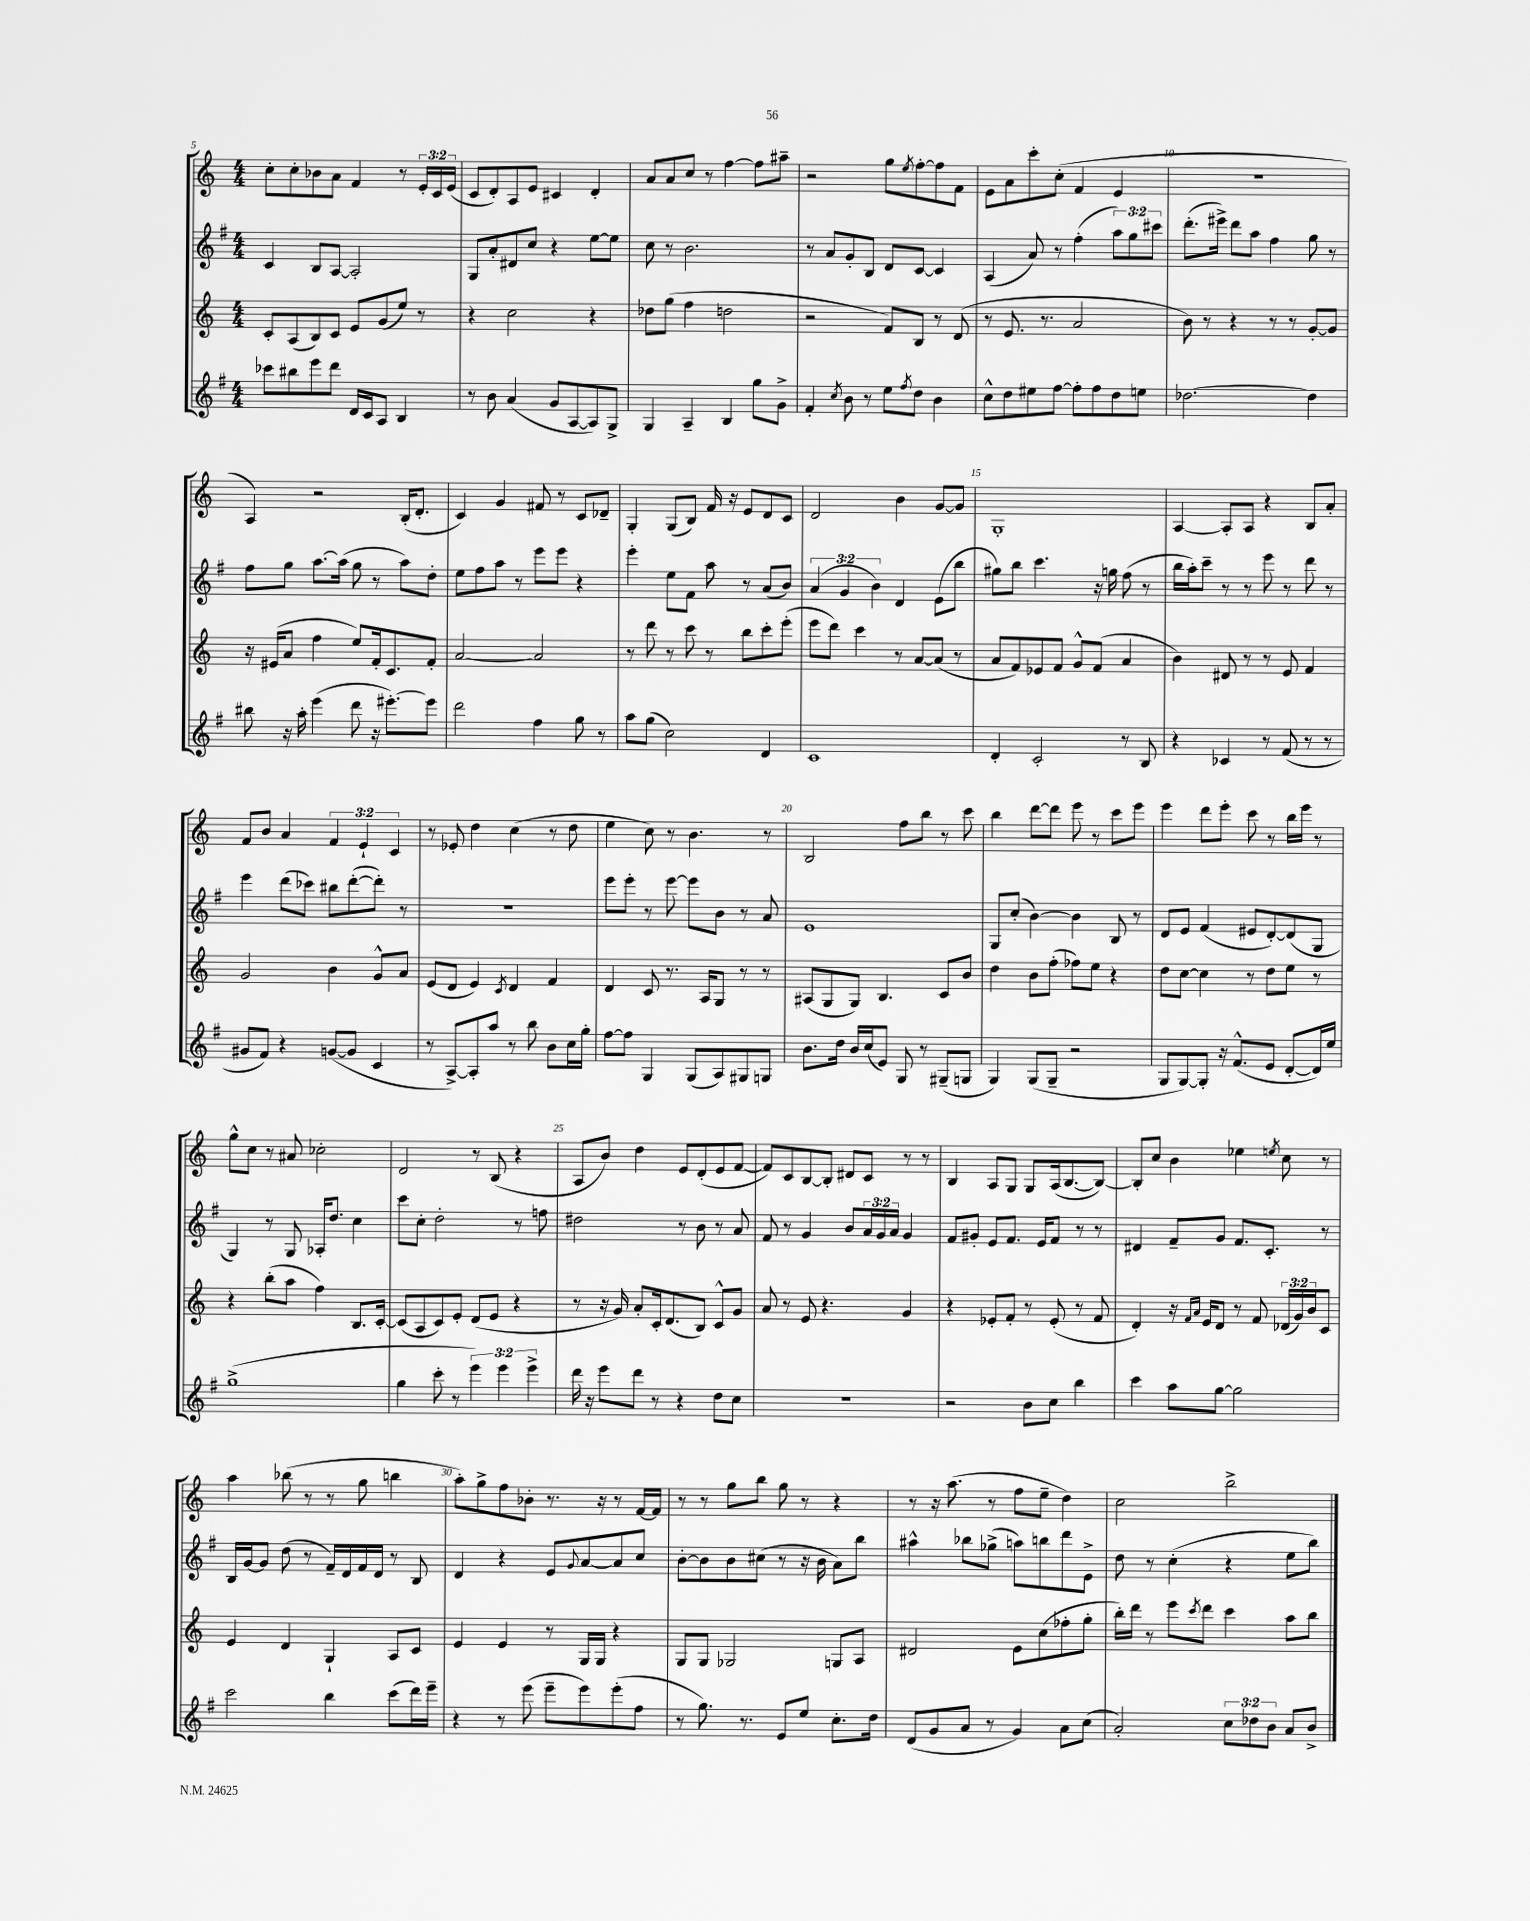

**kern	**kern	**kern	**kern
*staff4	*staff3	*staff2	*staff1
*clefG2	*clefG2	*clefG2	*clefG2
*k[f#]	*k[]	*k[f#]	*k[]
*M4/4	*M4/4	*M4/4	*M4/4
8ccc-\L	8c'/L	4c/	8cc'\L
8bb#\	(8A/	.	8cc'\
8eee\	8B/)	8B/L	8b-\
8ddd\J	8c/J	[8A/J	8a\J
16d/LL	8e/L	2A'/]	4f/
16c/J	.	.	.
8A/J	(8g/	.	.
4B/	8ee/J)	.	8r
.	8r	.	24e'/LL
.	.	.	24c/
.	.	.	(24e/JJ
=	=	=	=
8r	4r	8G/L	8c/L
8b\	.	8a'/	8d'/)
(4a/	2cc\	8d#/	8A/
.	.	8cc/J	8e/J
8g/L	.	4r	4c#/
[8A/	.	.	.
8A/])	4r	[8ee\L	4d'/
8G^/J	.	8ee\]J	.
=	=	=	=
4G/	8dd-\L	8cc\	8a/L
.	(8gg\J	8r	8a/
4A~/	4ff\	2.b\	8cc/J
.	.	.	8r
4B/	2dd\	.	[4ff\
8gg\L	.	.	8ff\]L
8g^\J	.	.	8aa#~\J
=	=	=	=
4f#'/	2r	8r	2r
.	.	8a/L	.
8qcc/	.	.	.
8b\	.	8g'/	.
8r	.	8B/J	.
8ee\L	8f/L)	8d/L	8gg\L
8qff#/	.	.	8qee/
8dd\J	8B/J	[8c/J	[8ff'\
4b\	8r	4c/]	8ff\]
.	(8d/	.	8f\J
=	=	=	=
8cc^^\L	8r	(4A/	8e\L
8dd\	8.e/	.	8a\
8ee#\	.	8a/)	8ccc'\
.	8.r	.	.
[8ff#\J	.	8r	(8cc'\J
8ff#'\]L	2a/	(4ff#'\	4f/
8ff#\	.	.	.
8dd\	.	12aa\L)	4e/
.	.	12gg\	.
8ee\J	.	.	.
.	.	12ccc#\J	.
=	=	=	=
[2.dd-\	8b\)	(8.ddd'\L	1r
.	8r	.	.
.	.	16eee#^\Jk)	.
.	4r	8ddd\L	.
.	.	8aa\J	.
.	8r	4ff#\	.
.	8r	.	.
4dd-\]	[8g'/L	8gg\	.
.	8g/]J	8r	.
=	=	=	=
8bb#\	16r	8ff#\L	4A/)
.	(16e#/LK	.	.
16r	8a/J	8gg\J	.
16aa'\	.	.	.
(4eee\	4ff\	[8.aa\L	2r
.	.	(16aa\]Jk	.
8ddd\	8ee/L)	8gg\	.
16r	16f'/k	8r	.
[8.eee#'\L)	8.c/	.	.
.	.	8aa\L)	(16B'/LK
.	.	.	8.d'/J
8eee#\]J	8f'/J	8dd'\J	.
=	=	=	=
2ddd\	[2a/	8ee\L	4c/)
.	.	8ff#\	.
.	.	8aa\J	4g/
.	.	8r	.
4ff#\	2a/]	8eee\L	8f#/
.	.	8eee\J	8r
8gg\	.	4r	8c/L
8r	.	.	8d-~/J
=	=	=	=
8aa\L	8r	4eee'\	4G'/
(8gg\J	8ddd\	.	.
2cc\)	8r	8ee\L	(8G/L
.	8ccc\	8f#\J	8B/J)
.	8r	8aa\	16f/
.	.	.	16r
.	8bb\L	8r	8e/L
4d/	8ccc'\	(8a/L	8d/
.	(8eee'\J	8b/J)	8c/J
=	=	=	=
1c	8eee\L	(6a/	2d/
.	8ddd\J)	.	.
.	.	6g/	.
.	4ccc\	.	.
.	.	6b\)	.
.	8r	4d/	4b\
.	[8a/L	.	.
.	(8a/]J	(8e\L	[8g/L
.	8r	8bb\J	8g/]J
=	=	=	=
4d'/	8a/L	8gg#\L)	1G'
.	8f/)	8bb\J	.
2c'/	8e-/	4.ccc\	.
.	8f/J	.	.
.	8g^^/L	.	.
.	(8f/J	16r	.
.	.	16gg\	.
8r	4a/	(8ff#\	.
8B/	.	8r	.
=	=	=	=
4r	4b\)	16bb\LL	[4A/
.	.	16aa'\J)	.
.	.	8ccc~\J	.
4c-/	8d#/	8r	8A'/]L
.	8r	8r	8A/J
8r	8r	8eee\	4r
(8f#/	8e/	8r	.
8r	4f/	8ddd\	8B/L
8r	.	8r	8a'/J
=	=	=	=
8g#/L	2g/	4eee\	8f/L
8f#/J)	.	.	8b/J
4r	.	(8ddd\L	4a/
.	.	8ccc-\J)	.
([8g/L	4b\	8bb#\L	6f/
8g/]J	.	([8ddd'\	.
.	.	.	6e`/
4c/	8g^^/L	8ddd'\]J)	.
.	.	.	6c/
.	8a/J	8r	.
=	=	=	=
8r	(8e/L	1r	8r
[8A^/L)	8d/J	.	8e-'/
8A'/]	4e/)	.	4dd\
8aa/J	.	.	.
.	8qc/	.	.
8r	4d/	.	(4cc\
8bb\	.	.	.
8b\L	4f/	.	8r
16cc\L	.	.	8dd\
16gg'\JJ	.	.	.
=	=	=	=
[8ff#\L	4d/	8eee\L	4ee\
8ff#\]J	.	8eee'\J	.
4G/	8c/	8r	8cc\)
.	8.r	[8eee\	8r
(8G/L	.	8eee\]L	4.b\
.	16A/LK	.	.
8A/)	8G/J	8b\J	.
8G#/	8r	8r	.
8G/J	8r	8a/	8r
=	=	=	=
8.b\L	(8A#/L	1e	2B/
.	8G/	.	.
16dd\Jk	.	.	.
16b/LL	8G/J)	.	.
(16cc/J	.	.	.
8e/J)	4.B/	.	.
8G/	.	.	8ff\L
8r	.	.	8bb\J
(8G#~/L	8c/L	.	8r
8G/J	8b/J	.	8ccc\
=	=	=	=
4G/)	4dd\	8G/L	4bb\
.	.	(8cc'/J	.
(8G/L	8b\L	[4b\)	[8ddd\L
8G~/J	(8ff'\J	.	8ddd\]J
2r	8ff-\L)	4b\]	8eee\
.	8ee\J	.	8r
.	4r	8B/	8ccc\L
.	.	8r	8eee\J
=	=	=	=
8G/L	8dd\L	8d/L	4eee\
[8G/)	[8cc\J	8e/J	.
8G'/]J	4cc\]	(4f#/	8ddd\L
16r	.	.	8eee'\J
(8.f#^^/L	.	.	.
.	8r	8e#/L	8ccc\
8e/J	8dd\L	[8d'/)	8r
[8d'/L	8ee\J	(8d/]	16bb\LL
.	.	.	16eee\JJ
16d/]L)	8r	8G/J	8r
16ee/JJ	.	.	.
=	=	=	=
(1gg^	4r	4G/)	8gg^^\L
.	.	.	8cc\J
.	(8bb'\L	8r	8r
.	8aa\J	8G/	8a#/
.	4ff\)	16A-'/LK	2cc-'\
.	.	8.dd/J	.
.	8.B/L	4cc\	.
.	[16c'/Jk	.	.
=	=	=	=
4gg\	(8c/]L	8ccc\L	2d/
.	8A/	8cc'\J	.
8ccc'\	8c/)	2dd'\	.
8r	8e'/J	.	.
6eee\)	(8d/L	.	8r
.	8e/J	.	(8B/
6eee\	.	.	.
.	4r	8r	4r
6eee^\	.	.	.
.	.	8ff\	.
=	=	=	=
16ddd\	8r	2dd#\	8A/L
16r	.	.	.
8eee\L	16r	.	8b/J)
.	16g/)	.	.
8ddd\J	8a'/L	.	4dd\
8r	16c'/k	.	.
.	(8.d/	.	.
4r	.	8r	8e/L
.	8B/J)	8b\	(8d'/
8dd\L	8c^^/L	8r	8e/
8cc\J	8g/J	8a/	[8f/J
=	=	=	=
1r	8a/	8f#/	8f/]L)
.	8r	8r	8c/
.	8e/	4g/	[8B/
.	4.r	.	8B'/]J
.	.	8b/L	8d#/L
.	.	24a/L	8c/J
.	.	24g/	.
.	.	24a/JJ	.
.	4g/	4g/	8r
.	.	.	8r
=	=	=	=
2r	4r	8f#/L	4B/
.	.	8g#'/J	.
.	8e-'/L	8e/L	8A/L
.	8f'/J	8.f#/J	8G/J
8b\L	8r	.	8G/L
.	.	16e/LK	.
8cc\J	(8e-'/	8f#/J	(16A/k
.	.	.	[8.B/
4bb\	8r	8r	.
.	8f/	8r	8B/_J)
=	=	=	=
4ccc\	4d'/)	4d#/	8B'/]L
.	.	.	8cc/J
8aa\L	16r	8f#~/L	4b\
.	16qqf/LL	.	.
.	16qqa/JJ	.	.
.	16e/LK	.	.
[8gg\J	8d/J	8g/J	.
2gg\]	8r	8.f#/L	4ee-\
.	8f/	.	.
.	.	8.c'/J	.
.	.	.	8qee/
.	(24d-/LL	.	8cc\
.	24g/)	.	.
.	24b/J	.	.
.	8c/J	8r	8r
=	=	=	=
2ccc\	4e/	16B/LL	4aa\
.	.	[16g/J	.
.	.	8g/]J	.
.	4d/	(8dd\	(8bb-\
.	.	8r	8r
4bb\	4G`/	16f#~/LL)	8r
.	.	16d/	.
.	.	16f#/	8gg\
.	.	16d/JJ	.
(8ccc\L	8A/L	8r	4bb\
16ddd\L)	8c/J	8B/	.
16eee~\JJ	.	.	.
=	=	=	=
4r	4e/	4d/	8aa'\L)
.	.	.	8gg^\
8r	4e/	4r	8ff\
(8eee\	.	.	8b-'\J
8eee~\L	8r	8e/L	8.r
.	.	8qqg/	.
8eee\)	16G/LL	[8a/	.
.	16G/JJ	.	16r
(8eee'\	4r	8a/]	8r
8ff#\J	.	8cc/J	[16f/LL
.	.	.	16f/]JJ
=	=	=	=
8r	8G/L	[8b'\L	8r
8.gg\)	8G/J	8b\]	8r
.	2G-/	8b\	8gg\L
8.r	.	.	.
.	.	(8cc#\J	8bb\J
8e/L	.	8r	8gg\
8ee/J	.	16r	8r
.	.	16b\	.
8.cc'\L	8G/L	8a\L)	4r
.	8A/J	8bb\J	.
16dd\Jk	.	.	.
=	=	=	=
(8d/L	2d#/	4aa#^^\	8r
8g/	.	.	16r
.	.	.	(8.aa\
8a/J	.	8bb-\L	.
8r	.	(8gg-^\J	8r
4g/)	8e\L	8aa\L)	8ff\L
.	(8cc\	8bb\	8ee~\J
8a\L	8ff-'\	8ddd\	4dd\)
(8cc\J	8gg'\J	8e^\J	.
=	=	=	=
2a'/)	16bb'\LL)	8dd\	2cc\
.	16ddd\JJ	.	.
.	8r	8r	.
.	8eee\L	(4cc'\	.
.	8qccc/	.	.
.	8ddd\J	.	.
12cc\L	4ccc\	4r	2bb^\
12dd-\	.	.	.
12b\J	.	.	.
8a/L	8aa\L	8ee\L	.
8b^/J	8bb\J	8bb\J)	.
==	==	==	==
*-	*-	*-	*-
